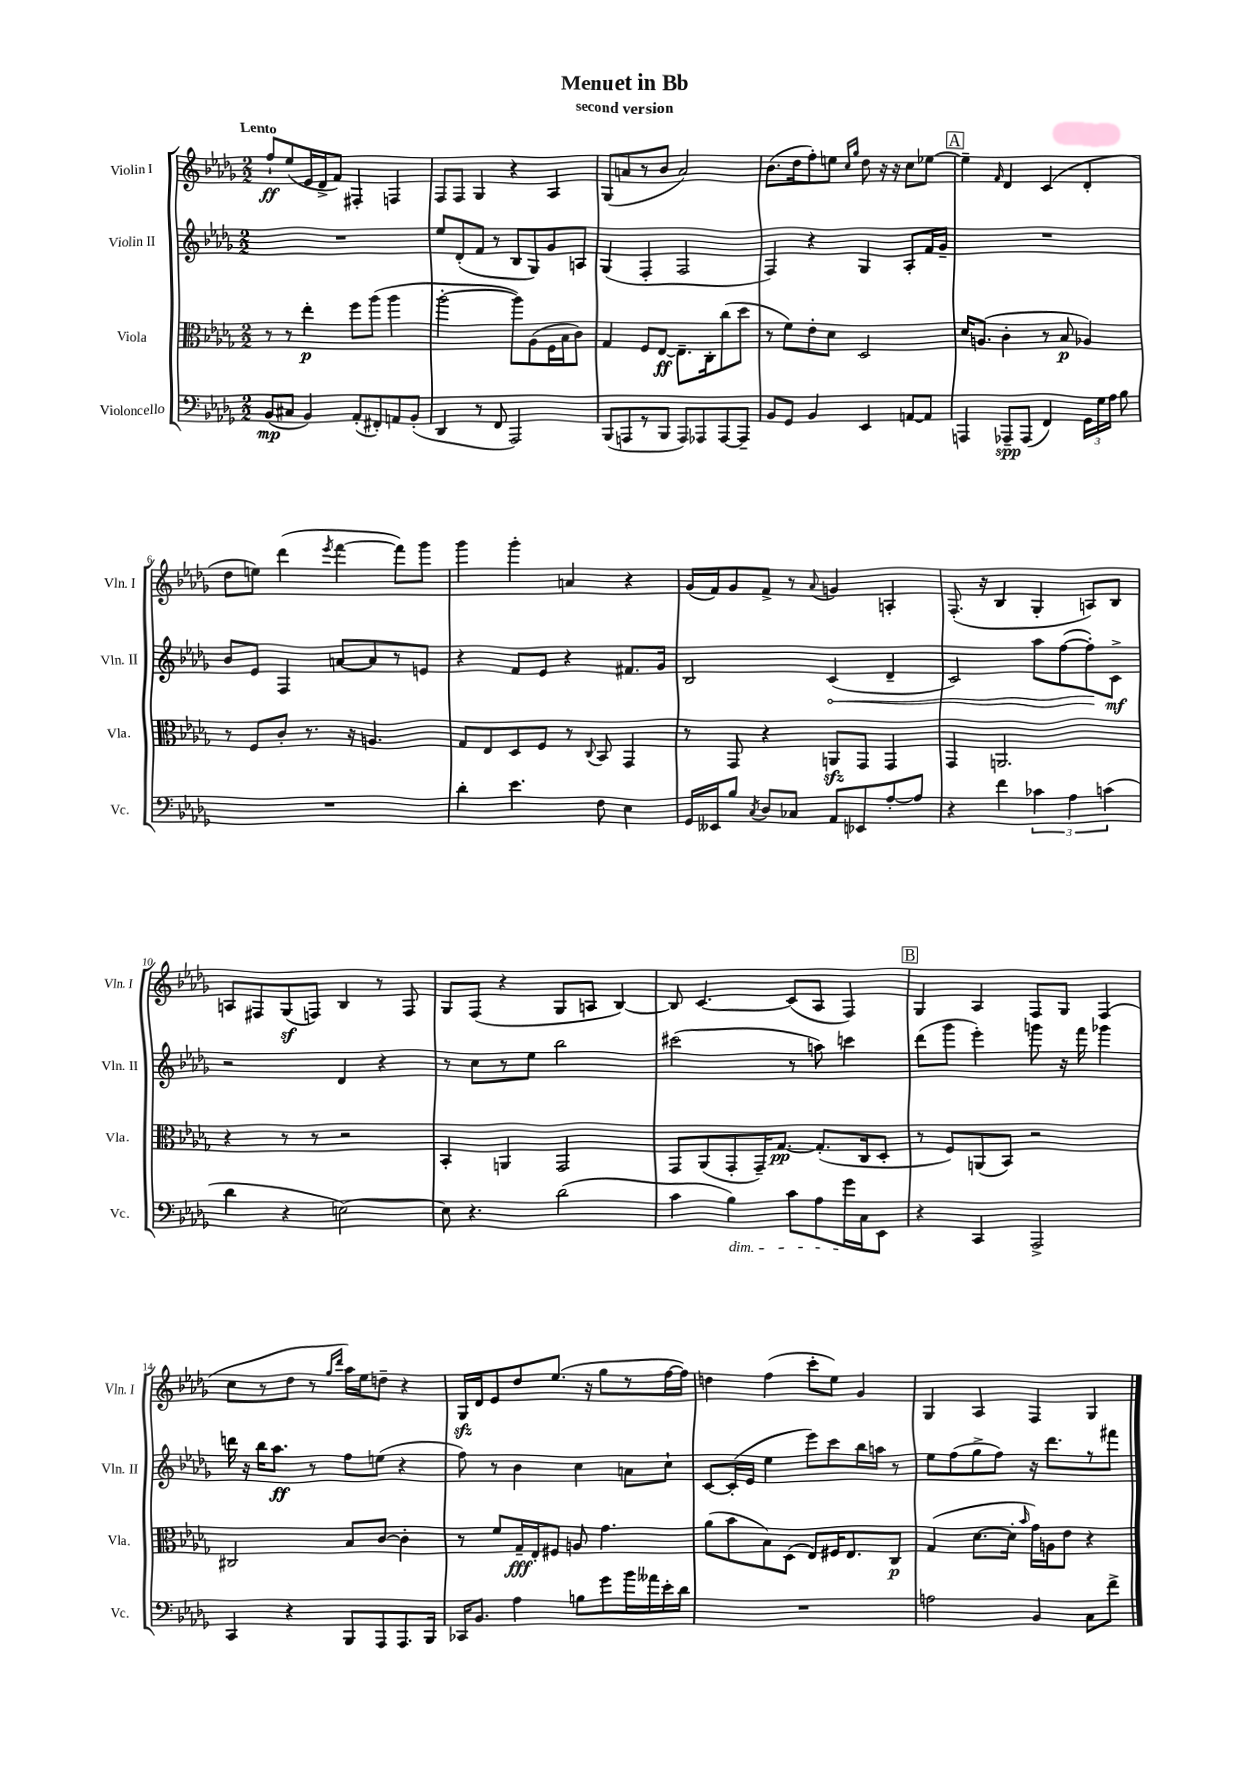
\header { title = "Menuet in Bb" subtitle = "second version" }
<<
\new StaffGroup <<
\new Staff = "s0" \with { instrumentName = "Violin I" shortInstrumentName = "Vln. I" } {
    \clef treble \key des \major \numericTimeSignature \time 2/2 \tempo "Lento"
    \autoBeamOff f''8[-!\ff ees''8( ees'16 des'16-> f'8]) fis4-. f4 |
    f8[ f8] ges4 r4 aes4 |
    ges8[( a'8 r8 bes'8] a'2) |
    bes'8.[( des''16 f''8-.) e''8] \grace { c''16[ ges''16] } des''8 r16 r16 c''8[ ees''8]~ |
    \mark \markup { \box "A" } ees''4-- \grace { f'16 } des'4 c'4( des'4-. |
    des''8[ e''8]) des'''4( \acciaccatura { ees'''8 } f'''4~ f'''8[) ges'''8] |
    ges'''4 ges'''4-. a'4 r4 |
    ges'16[( f'16) ges'8 f'8]-> r8 \appoggiatura { aes'8 } g'4 a4-. |
    f8.-.( r16 bes4 ges4-. a8[) bes8] |
    a8[ fis8 ges8\sf( f8]) bes4 r8 f8 |
    ges8[ f8]( r4 ges8[ a8] bes4~) |
    bes8 c'4.~ c'8[( aes8] f4) |
    \mark \markup { \box "B" } ges4 aes4 f8[ ges8] f4( |
    c''8[ r8 des''8] r8 \grace { ges''16[ des'''16] } aes''16[) ees''16 d''8]-- r4 |
    ges16[\sfz des'16 ees'8 des''8 ees''8.]( r16 ges''8[ r8 f''16~ f''16]) |
    d''4 f''4( c'''8[-. ees''8]) ges'4 |
    ges4 aes4 f4 ges4 \bar "|." |
}
\new Staff = "s1" \with { instrumentName = "Violin II" shortInstrumentName = "Vln. II" } {
    \clef treble \key des \major \numericTimeSignature \time 2/2
    \autoBeamOff R1 |
    ees''8[ des'8-.( f'8] r8 bes8[ ges8) ges'8 a8] |
    ges4( f4-. f2 |
    f4) r4 ges4 aes8[-. f'16 ges'16]-- |
    \mark \markup { \box "A" } R1 |
    bes'8[ ees'8] f4 a'8[~ a'8 r8 e'8] |
    r4 f'8[ ees'8] r4 fis'8.[ ges'16] |
    bes2 \once \override Hairpin.circled-tip = ##t c'4\<( des'4-- |
    c'2) aes''8[ f''8~( f''8-.\!) c'8]->\mf |
    r2 des'4 r4 |
    r8 c''8[ r8 ees''8] bes''2 |
    cis'''2( r8 a''8) c'''4 |
    \mark \markup { \box "B" } des'''8[( ges'''8] ees'''4-.) g'''8 r16 f'''16 ges'''4 |
    d'''16 r16 bes''16[ aes''8.]\ff r8 f''8[ e''8]( r4 |
    f''8) r8 bes'4 c''4 a'8[ c''8]-! |
    c'8[~ c'16-.( ees'16] ees''4 ees'''8[) c'''8 bes''16 a''16] r8 |
    ees''8[ f''8( ges''8-> f''8]) r16 des'''8.[ r8 fis'''8] \bar "|." |
}
\new Staff = "s2" \with { instrumentName = "Viola" shortInstrumentName = "Vla." } {
    \clef alto \key des \major \numericTimeSignature \time 2/2
    \autoBeamOff r8 r8 ees''4-.\p f''8[ aes''8]( aes''4 |
    aes''2~-. aes''8[) aes8( f16 bes16 c'8]) |
    ges4 f8[ ees8]~\ff ees8.[-- c16-. c''8( des''8] |
    r8 f'8[) ees'8-. des'8] des2 |
    \mark \markup { \box "A" } des'16[ a8.]( c'4-. r8 bes8\p aes4) |
    r8 f8[ c'8]-. r8. r16 a4. |
    ges8[ ees8 des8 f8] r8 \appoggiatura { c8 } bes,8 ges,4 |
    r8 ges,8 r4 a,8[\sfz ges,8] ges,4 |
    ges,4 a,2. |
    r4 r8 r8 r2 |
    bes,4-. a,4 ges,2 |
    ges,8[ aes,8( ges,8-. ges,16--) ges8.]~\pp ges8.[-.( c16 des8]-. |
    \mark \markup { \box "B" } r8 f8[) a,8( bes,8]) r2 |
    cis2 bes8[ c'8]~ c'4-. |
    r8 f'8[ ges16--\fff ees16-. fis8] a8 ges'4. |
    aes'8[( bes'8 bes8) des8]( ees8[) fis16 ees8. c8]\p |
    ges4( des'8.[~ des'16]-. \grace { bes'16 } ges'16[) a16 ees'8] r4 \bar "|." |
}
\new Staff = "s3" \with { instrumentName = "Violoncello" shortInstrumentName = "Vc." } {
    \clef bass \key des \major \numericTimeSignature \time 2/2
    \autoBeamOff bes,8[\mp( cis8] bes,4) aes,8[-.( fis,8-.) a,8 bes,8]-.( |
    des,4 r8 f,8 aes,,2) |
    bes,,8[( a,,8 r8 bes,,8] a,,8[) aes,,8 aes,,8~ aes,,8]-- |
    bes,8[ ges,8] bes,4 ees,4 a,8[~ a,8] |
    \mark \markup { \box "A" } a,,4 aes,,8[--\spp aes,,8]( f,4) \tuplet 3/2 { ges,16[ ges16 aes16] } bes8 |
    R1 |
    des'4-. ees'4. f8 ees4 |
    ges,16[ eeses,16 bes8] \acciaccatura { c8 } des8[ ces8] aes,8[ ees,8 aes8~-. aes8] |
    r4 f'4 \tuplet 3/2 { ces'4 aes4 c'4( } |
    des'4 r4 e2~) |
    e8 r4. des'2( |
    c'4 bes4\dim) c'8[ aes8 ges'16\! c16 ees,8] |
    \mark \markup { \box "B" } r4 c,4 aes,,2-> |
    c,4 r4 bes,,8[ aes,,8 aes,,8. bes,,16] |
    ces,16[ bes,8.] aes4 b8[ ges'8 bes'16 aeses'16 ees'16-. des'16] |
    R1 |
    a2 bes,4 c8[ f'8]-> \bar "|." |
}
>>
>>
